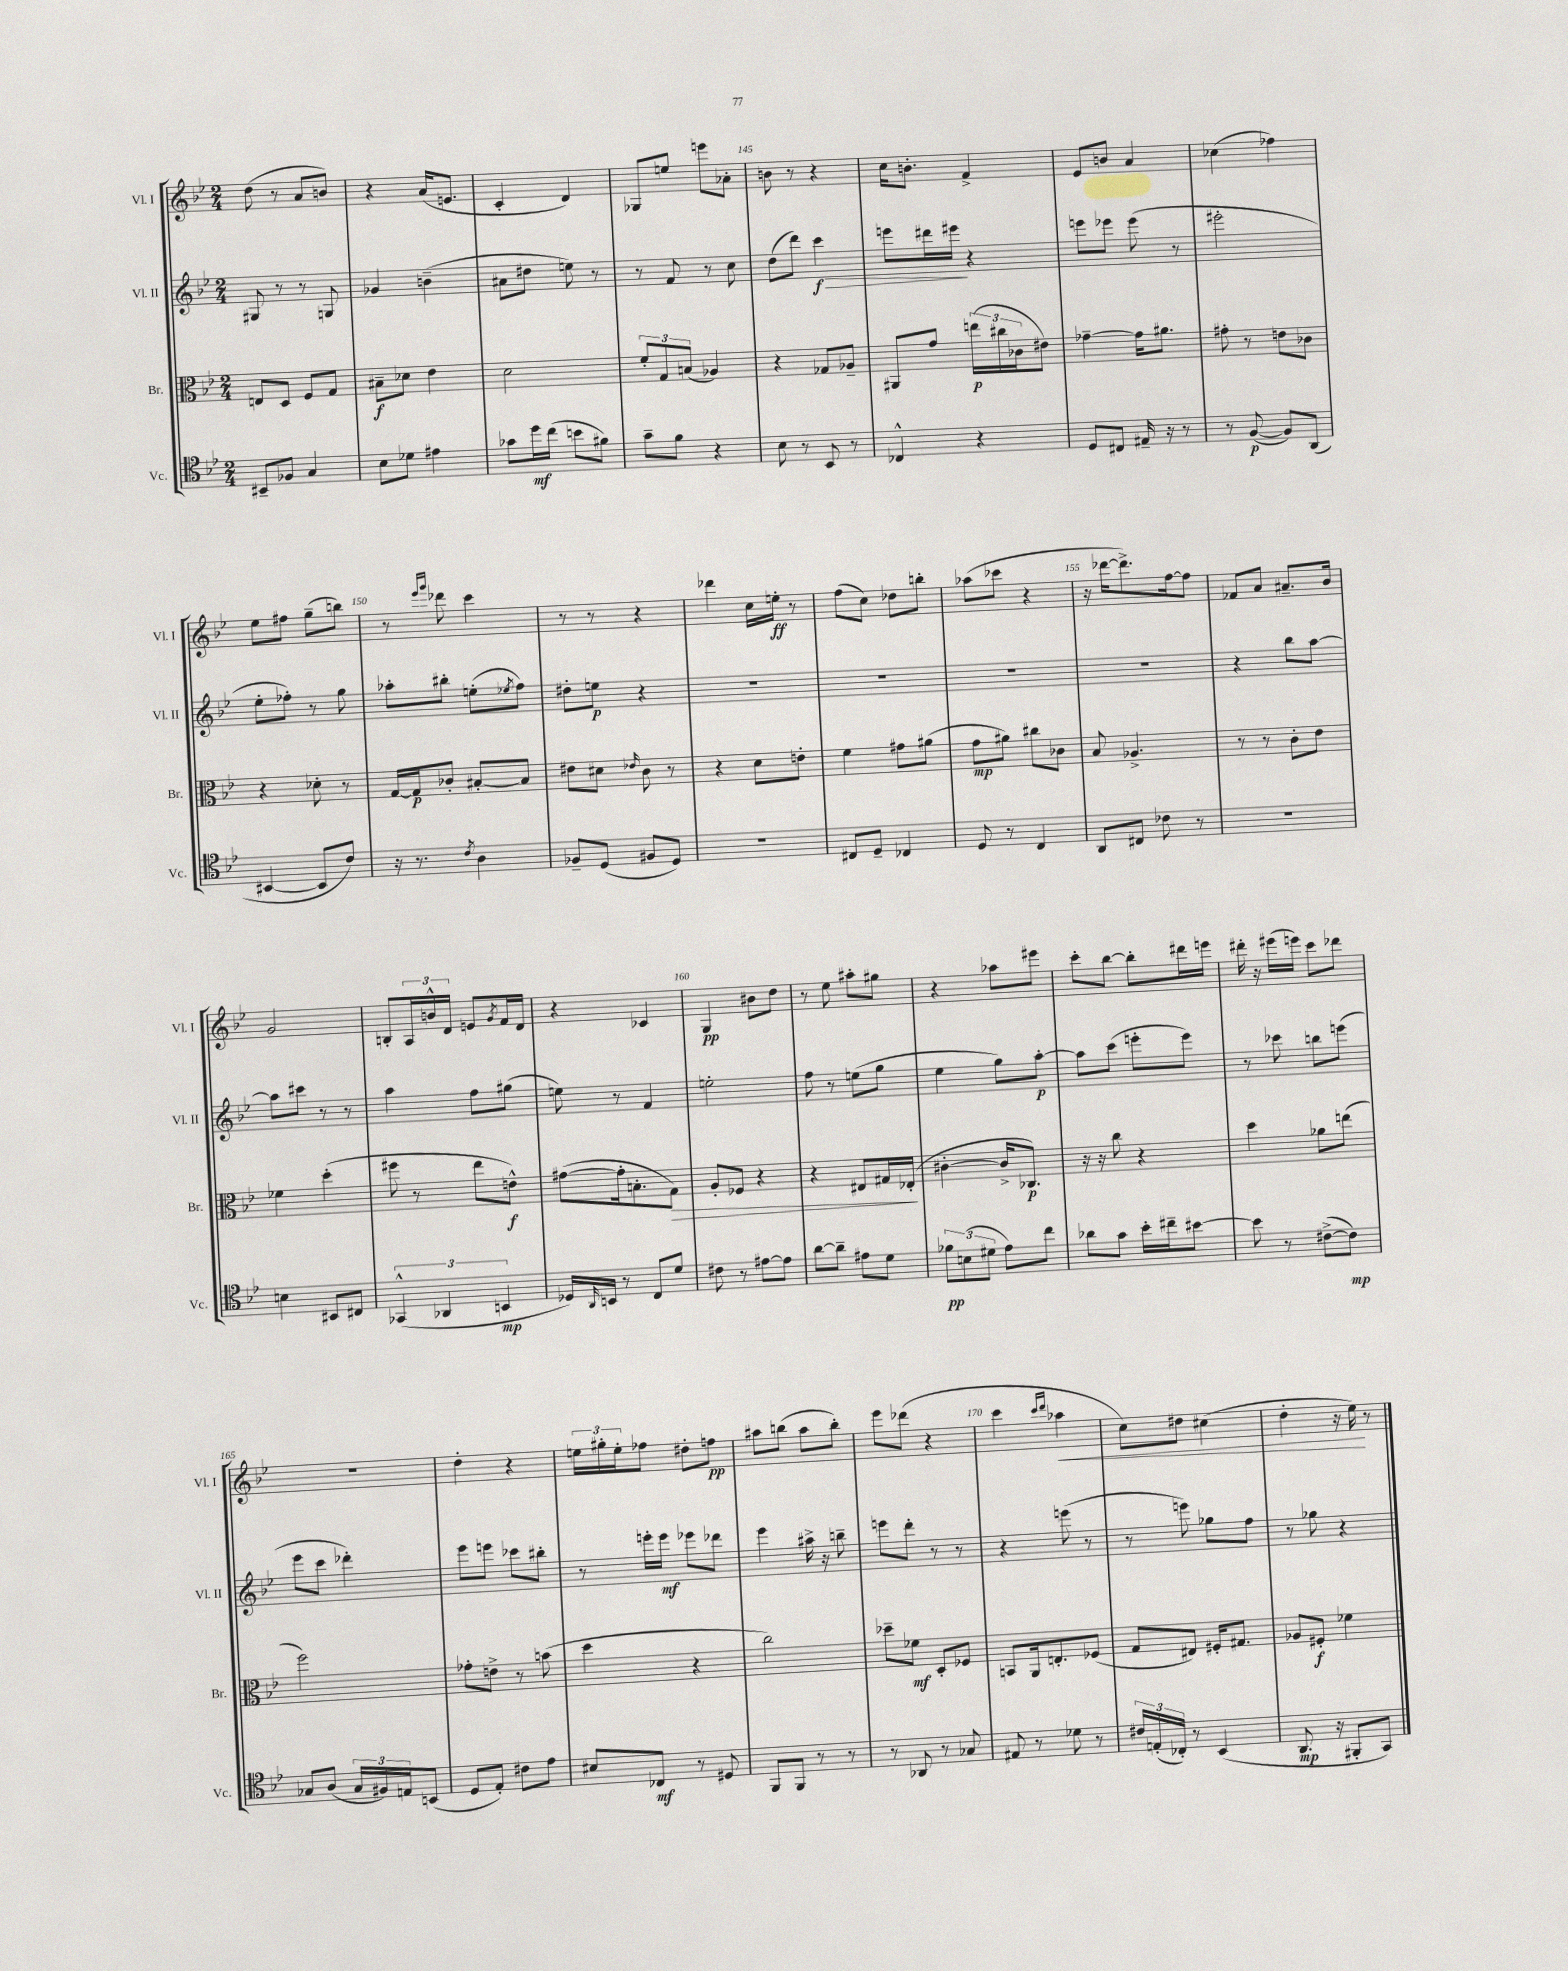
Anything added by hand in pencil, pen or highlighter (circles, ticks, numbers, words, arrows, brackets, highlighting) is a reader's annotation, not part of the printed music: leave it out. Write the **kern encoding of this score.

**kern	**dynam	**kern	**dynam	**kern	**dynam	**kern	**dynam
*part4	*part4	*part3	*part3	*part2	*part2	*part1	*part1
*staff4	*staff4	*staff3	*staff3	*staff2	*staff2	*staff1	*staff1
*I"Vc.	*	*I"Br.	*	*I"Vl. II	*	*I"Vl. I	*
*I'Vc.	*	*I'Br.	*	*I'Vl. II	*	*I'Vl. I	*
*clefC4	*	*clefC3	*	*clefG2	*	*clefG2	*
*k[b-e-]	*	*k[b-e-]	*	*k[b-e-]	*	*k[b-e-]	*
*M2/4	*	*M2/4	*	*M2/4	*	*M2/4	*
=141	=141	=141	=141	=141	=141	=141	=141
8BB#X~/L	.	8En/L	.	8G#X/	.	(8dd\	.
8F-X/J	.	8D/J	.	8r	.	8r	.
4G/	.	8F/L	.	8r	.	8a/L	.
.	.	8G/J	.	8Gn/	.	8bn/J)	.
=142	=142	=142	=142	=142	=142	=142	=142
8B-\L	.	8B#X~\L	f	4g-X/	.	4r	.
8d-X\J	.	8d-X\J	.	.	.	.	.
4e#X\	.	4e-\	.	(4bn~\	.	(16a/KL	.
.	.	.	.	.	.	8.en/J	.
=143	=143	=143	=143	=143	=143	=143	=143
8g-X\L	.	2d\	.	8a#X\L	.	4c'/	.
16dd\L	mf	.	.	8dd#X\J	.	.	.
(16cc\JJ	.	.	.	.	.	.	.
8bn\L	.	.	.	8een\)	.	4d/)	.
8f#X\J)	.	.	.	8r	.	.	.
=144	=144	=144	=144	=144	=144	=144	=144
8g~\L	.	12f'/L	.	8r	.	8G-X/L	.
.	.	12G/	.	.	.	.	.
8f\J	.	.	.	8f/	.	8een/J	.
.	.	(12Bn/J	.	.	.	.	.
4r	.	4A-X/)	.	8r	.	8eeen\L	.
.	.	.	.	8cc\	.	8a-X'\J	.
=145	=145	=145	=145	=145	=145	=145	=145
8B-\	.	4r	.	(8dd\L	.	8bn\	.
8r	.	.	.	8ddd\J)	.	8r	.
!	!	!	!	!	!LO:HP:b	!	!
8BB-/	.	8G-X/L	.	4ccc\	> f	4r	.
8r	.	8A-X~/J	.	.	.	.	.
=146	=146	=146	=146	=146	=146	=146	=146
4C-X^^/	.	8AA#X/L	.	8eeen\L	.	16cc\KL	.
.	.	.	.	.	.	8.bn'\J	.
.	.	8g/J	.	16ddd#X\L	.	.	.
.	.	.	.	16eee#X\JJ	.	.	.
4r	.	(24een\LL	p	4r	]	4f^/	.
.	.	24cc#X\	.	.	.	.	.
.	.	24c-X\J	.	.	.	.	.
.	.	8e#X\J)	.	.	.	.	.
=147	=147	=147	=147	=147	=147	=147	=147
8D/L	.	[4g-X~\	.	8eeen\L	.	8e-/L	.
8C#X/J	.	.	.	8eee-X\J	.	8bn/J	.
16E#X~/	.	16g-\KL]	.	(8eee-\	.	4a/	.
16r	.	8.a#X\J	.	.	.	.	.
8r	.	.	.	8r	.	.	.
=148	=148	=148	=148	=148	=148	=148	=148
8r	.	8g#X'\	.	2eee#X'\	.	(4cc-X\	.
([8F/	p	8r	.	.	.	.	.
8F/L])	.	8en\L	.	.	.	4ff-X\)	.
(8AA/J	.	8c-X\J	.	.	.	.	.
!!LO:LB:g=z
=149	=149	=149	=149	=149	=149	=149	=149
[4BB#X/	.	4r	.	8ee-'\L	.	8ee-\L	.
.	.	.	.	8ff-X'\J)	.	8ff#X\J	.
8BB#/L]	.	8d-X'\	.	8r	.	(8gg~\L	.
8c/J)	.	8r	.	8gg\	.	8bbn\J)	.
=150	=150	=150	=150	=150	=150	=150	=150
16r	.	[16G/LL	.	8aa-X'\L	.	8r	.
8.r	.	16G/J]	p	.	.	.	.
.	.	.	.	.	.	16qqeee-/LL	.
.	.	.	.	.	.	16qqggg/JJ	.
.	.	8c-X'/J	.	8bb#X'\J	.	8ddd-X\	.
8qc/	.	.	.	.	.	.	.
4A\	.	[8B#X'/L	.	(8een'\L	.	4ccc\	.
.	.	.	.	8qee-X/	.	.	.
.	.	8B#/J]	.	8ff\J)	.	.	.
=151	=151	=151	=151	=151	=151	=151	=151
8F-X~/L	.	8e#X\L	.	8dd#X'\L	.	8r	.
(8D/J	.	8d#X\J	.	8een\J	p	8r	.
.	.	16qqe-X/	.	.	.	.	.
8F#X/L	.	8c\	.	4r	.	4r	.
8D/J)	.	8r	.	.	.	.	.
=152	=152	=152	=152	=152	=152	=152	=152
2r	.	4r	.	2r	.	4ddd-X\	.
.	.	8d\L	.	.	.	16cc\LL	.
.	.	.	.	.	.	16een'\JJ	ff
.	.	8en'\J	.	.	.	8r	.
=153	=153	=153	=153	=153	=153	=153	=153
8C#X/L	.	4f\	.	2r	.	(8ff\L	.
8D~/J	.	.	.	.	.	8cc\J)	.
4C-X/	.	8g#X\L	.	.	.	8dd-X\L	.
.	.	(8a#X\J	.	.	.	8bbn'\J	.
=154	=154	=154	=154	=154	=154	=154	=154
8D/	.	8g\L	mp	2r	.	(8aa-X\L	.
8r	.	8a#X\J)	.	.	.	8ccc-X\J	.
4C/	.	8cc#X\L	.	.	.	4r	.
.	.	8c-X\J	.	.	.	.	.
=155	=155	=155	=155	=155	=155	=155	=155
8AA/L	.	8B-/	.	2r	.	16r	.
.	.	.	.	.	.	[16ddd-X\KL	.
8C#X/J	.	4.A-X^/	.	.	.	8.ddd-^\])	.
8c-X\	.	.	.	.	.	.	.
.	.	.	.	.	.	[16ff\k	.
8r	.	.	.	.	.	8ff\J]	.
=156	=156	=156	=156	=156	=156	=156	=156
2r	.	8r	.	4r	.	8f-X/L	.
.	.	8r	.	.	.	8a/J	.
.	.	8c'\L	.	8bb-\L	.	8.a#X~/L	.
.	.	8e-\J	.	[8aa\J	.	.	.
.	.	.	.	.	.	16b-/Jk	.
!!LO:LB:g=z
=157	=157	=157	=157	=157	=157	=157	=157
4Bn\	.	4f-X\	.	8aa\L]	.	2g/	.
.	.	.	.	8ccc#X\J	.	.	.
8BB#X/L	.	(4dd'\	.	8r	.	.	.
8C#X/J	.	.	.	8r	.	.	.
=158	=158	=158	=158	=158	=158	=158	=158
(6GG-X^^/	.	8ff#X\	.	4aa\	.	8Bn'/L	.
.	.	8r	.	.	.	24A/L	.
6AA-X/	.	.	.	.	.	24bn^^/	.
.	.	.	.	.	.	24d/JJ	.
.	.	8ee-\L	.	8ff\L	.	8en/L	.
6BBn/	mp	.	.	.	.	.	.
.	.	.	.	.	.	8qg/	.
.	.	8en^^\J)	f	(8gg#X\J	.	16f/L	.
.	.	.	.	.	.	16d/JJ	.
=159	=159	=159	=159	=159	=159	=159	=159
16D-X/LL)	.	([8g#X\L	.	8een\)	.	4r	.
16qqAA/	.	.	.	.	.	.	.
16BBn/JJ	.	.	.	.	.	.	.
8r	.	16g#'\k]	.	8r	.	.	.
.	.	8.Bn'\	.	.	.	.	.
8C/L	.	.	.	4f/	.	4c-X/	.
!	!	!	!LO:HP:b	!	!	!	!
8d/J	.	8G\J)	>	.	.	.	.
=160	=160	=160	=160	=160	=160	=160	=160
8c#X\	.	8A'/L	.	2een'\	.	4G/	pp
8r	.	8F-X/J	.	.	.	.	.
[8e#X\L	.	4r	.	.	.	8b#X\L	.
8e#\J]	.	.	.	.	.	8dd\J	.
=161	=161	=161	=161	=161	=161	=161	=161
[8a\L	.	4r	.	8ff\	.	8r	.
8a~\J]	.	.	.	8r	.	8ee-\	.
8e#X\L	.	8E#X/L	.	(8een\L	.	8aa#X'\L	.
8d\J	.	16G#X/L	.	8gg\J	.	8gg#X\J	.
.	.	(16E-X'/JJ	.	.	.	.	.
.	.	.	]	.	.	.	.
=162	=162	=162	=162	=162	=162	=162	=162
12f-X\L	pp	[4c#X'\	.	4ee-\	.	4r	.
(12Bn\	.	.	.	.	.	.	.
12d#X\J	.	.	.	.	.	.	.
8e-\L)	.	16c#^/KL]	.	8gg\L)	.	8aa-X\L	.
.	.	8.C-X/J)	p	.	.	.	.
8cc\J	.	.	.	[8aa'\J	p	8eee#X\J	.
=163	=163	=163	=163	=163	=163	=163	=163
8a-X\L	.	16r	.	8aa\L]	.	8ccc'\L	.
.	.	16r	.	.	.	.	.
8g\J	.	8cc\	.	(8ccc\J	.	[8bb-\J	.
16b-'\LL	.	4r	.	8eeen'\L	.	8bb-'\L]	.
16cc#X~\J	.	.	.	.	.	.	.
[8b#X\J	.	.	.	8eee\J)	.	16ddd#X\L	.
.	.	.	.	.	.	16eeen\JJ	.
=164	=164	=164	=164	=164	=164	=164	=164
8b#\]	.	4dd\	.	8r	.	16ddd#X'\	.
.	.	.	.	.	.	16r	.
8r	.	.	.	8ccc-X\	.	(16eee#X\LL	.
.	.	.	.	.	.	16eeen\JJ)	.
([8c#X^\L	.	8a-X\L	.	8bbn\L	.	8ccc\L	.
8c#\J])	mp	(8een\J	.	(8eeen\J	.	8ddd-X\J	.
!!LO:LB:g=z
=165	=165	=165	=165	=165	=165	=165	=165
8G-X/L	.	2ff\)	.	8eee-\L	.	2r	.
(8A/J	.	.	.	8ccc\J	.	.	.
24G-/LL	.	.	.	4ddd-X'\)	.	.	.
24F#X/)	.	.	.	.	.	.	.
24En/J	.	.	.	.	.	.	.
(8BBn/J	.	.	.	.	.	.	.
=166	=166	=166	=166	=166	=166	=166	=166
8D/L	.	8g-X'\L	.	8eee-\L	.	4dd'\	.
8E-'/J)	.	8en^\J	.	8eeen\J	.	.	.
8c#X\L	.	8r	.	8ccc-X\L	.	4r	.
8e-\J	.	(8bn\	.	8bb#X'\J	.	.	.
=167	=167	=167	=167	=167	=167	=167	=167
8B#X/L	.	4dd\	.	8r	.	24een\LL	.
.	.	.	.	.	.	24gg#X'\	.
.	.	.	.	.	.	24ee'\J	.
8C-X/J	mf	.	.	16eeen'\LL	.	8ff-X\J	.
.	.	.	.	16eee\JJ	mf	.	.
8r	.	4r	.	8eee-X\L	.	8dd#X'\L	.
8D#X/	.	.	.	8ddd-X\J	.	8ffn\J	pp
=168	=168	=168	=168	=168	=168	=168	=168
8FF/L	.	2cc\)	.	4eee-\	.	8aa#X\L	.
8FF/J	.	.	.	.	.	(8bbn\J	.
8r	.	.	.	16aa#X^\	.	8aa#\L	.
.	.	.	.	16r	.	.	.
8r	.	.	.	8bbn~\	.	8bb'\J)	.
=169	=169	=169	=169	=169	=169	=169	=169
8r	.	8dd-X~\L	.	8eeen\L	.	8eee-\L	.
8AA-X/	.	8f-X\J	mf	8ddd'\J	.	(8ddd-X\J	.
8r	.	8D'/L	.	8r	.	4r	.
8G-X/	.	8F-X/J	.	8r	.	.	.
=170	=170	=170	=170	=170	=170	=170	=170
8E#X/	.	8BBn/L	.	4r	.	4ccc\	.
8r	.	16AA/k	.	.	.	.	.
.	.	8.En'/	.	.	.	.	.
.	.	.	.	.	.	16qqccc/LL	.
.	.	.	.	.	.	16qqddd/JJ	.
!	!	!	!	!	!	!	!LO:HP:b
8d-X\	.	.	.	(8eeen\	.	4aa-X\	<
8r	.	(8F-X/J	.	8r	.	.	.
=171	=171	=171	=171	=171	=171	=171	=171
24c#X/LL	.	8G/L	.	8r	.	8cc\L)	.
(24En'/	.	.	.	.	.	.	.
24C-X'/JJ)	.	.	.	.	.	.	.
8r	.	8E#X/J)	.	8eeen\)	.	8dd#X\J	.
(4BB-/	.	16F#X'/KL	.	8gg-X\L	.	(4cc#X\	.
.	.	8.G#X/J	.	.	.	.	.
.	.	.	.	8ff\J	.	.	.
=172	=172	=172	=172	=172	=172	=172	=172
8.AA/	mp	8A-X/L	.	8r	.	4dd'\	.
.	.	8F#X'/J	f	8gg-X\	.	.	.
16r	.	.	.	.	.	.	.
8FF#X'/L	.	4f-X\	.	4r	.	16r	.
.	.	.	.	.	.	16ee-\)	.
8GG/J)	.	.	.	.	.	8r	[
==	==	==	==	==	==	==	==
*-	*-	*-	*-	*-	*-	*-	*-
